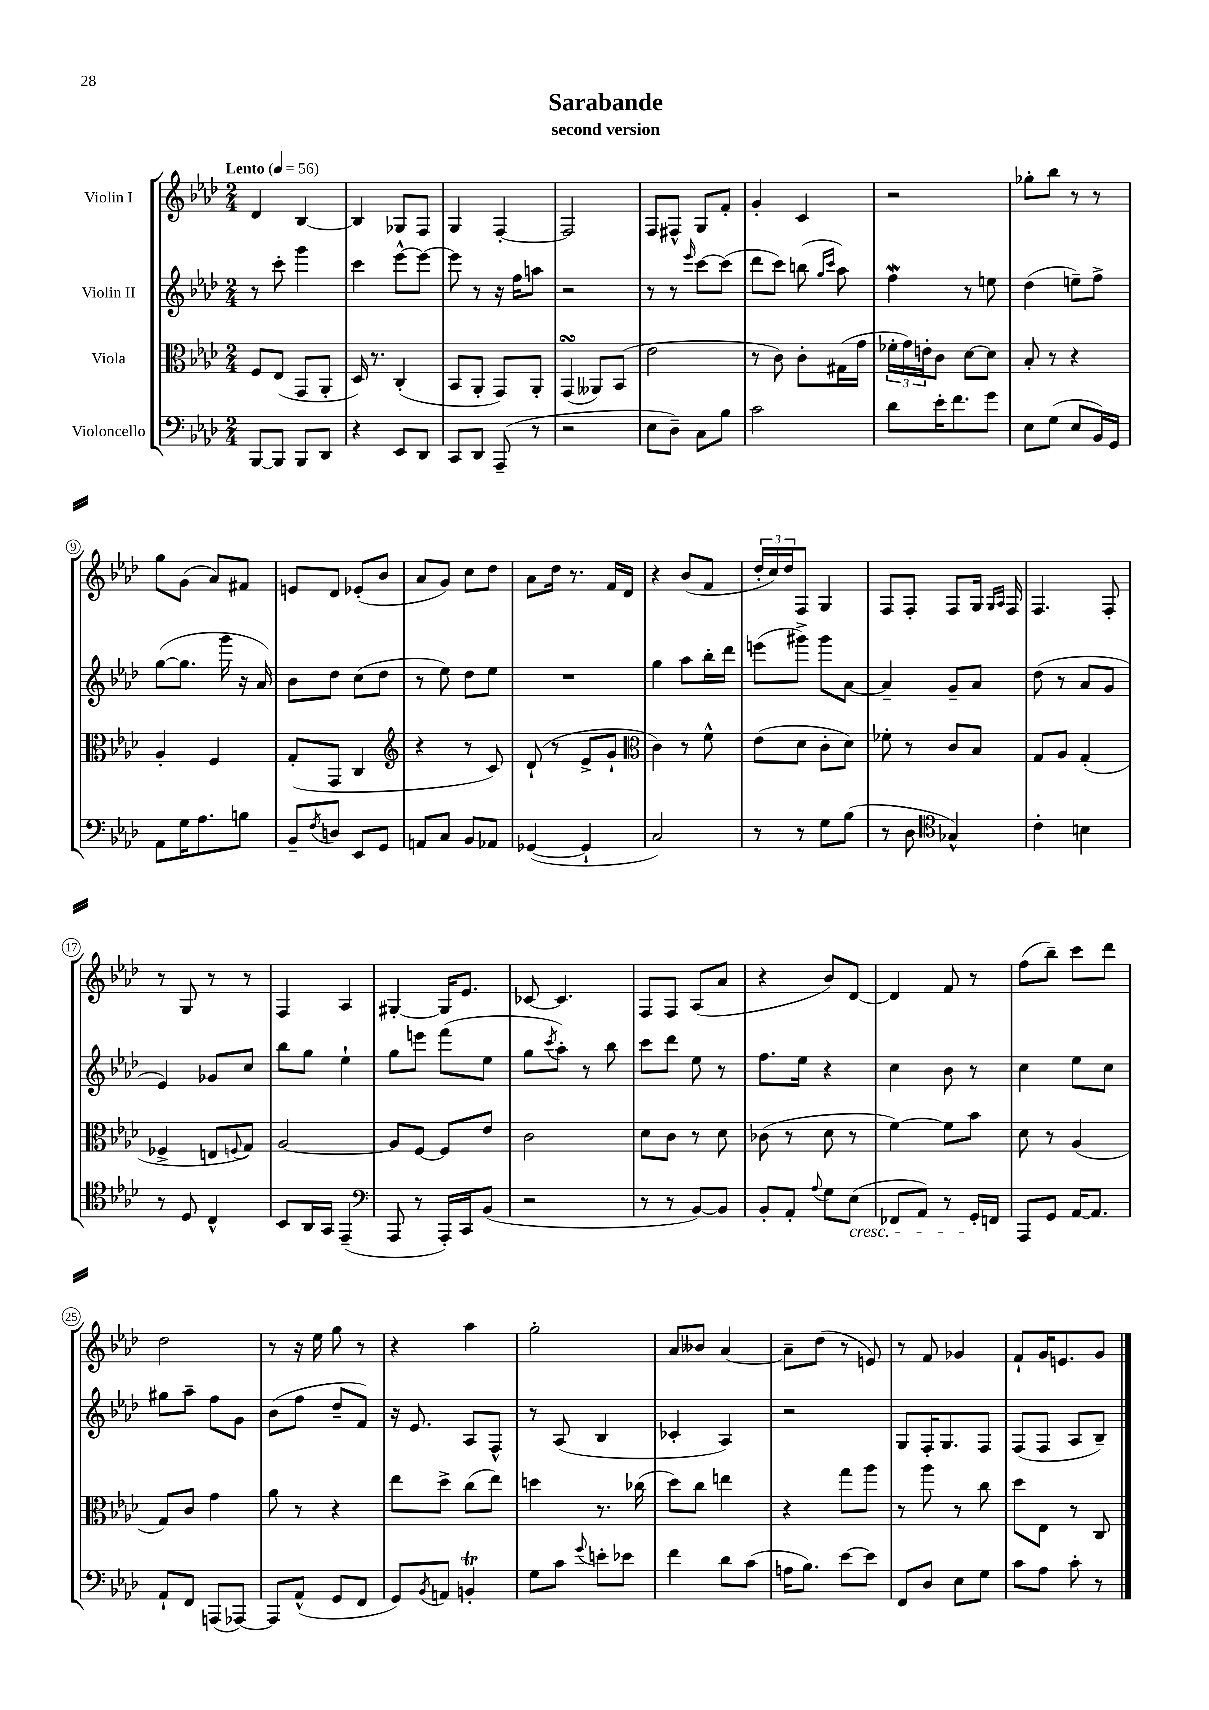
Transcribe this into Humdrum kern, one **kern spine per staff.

**kern	**kern	**kern	**kern
*staff4	*staff3	*staff2	*staff1
*clefF4	*clefC3	*clefG2	*clefG2
*k[b-e-a-d-]	*k[b-e-a-d-]	*k[b-e-a-d-]	*k[b-e-a-d-]
*M2/4	*M2/4	*M2/4	*M2/4
*MM56	*MM56	*MM56	*MM56
[8BBB-	8F	8r	4d-
8BBB-]	(8E-	8ccc'	.
8BBB-	8GG	4ggg	[4B-
8DD-	8AA-'	.	.
=	=	=	=
4r	16D-)	4ccc	4B-]
.	8.r	.	.
8EE-	(4C'	[8eee-^^	8G-
8DD-	.	8eee-_	8F
=	=	=	=
8CC	8BB-	8eee-]	4G
8DD-	8AA-'	8r	.
(8AAA-~	8GG)	16r	[4F'
.	.	16ff	.
8r	8AA-'	8aa	.
=	=	=	=
2r	(4GG	2r	2F]
.	8AA--)	.	.
.	(8BB-	.	.
=	=	=	=
8E-	2e-	8r	8F
8D-~)	.	8r	8F#^^
.	.	16qqeee-	.
8C	.	[8ccc	8G
8B-	.	(8ccc]	8f'
=	=	=	=
2c	8r	8ddd-	4g'
.	8c)	8ccc)	.
.	8c'	(8bb	4c
.	.	16qqgg	.
.	.	16qqccc	.
.	(16G#	8aa-)	.
.	16g	.	.
=	=	=	=
8d-	24f-'	4ff	2r
.	24g)	.	.
.	24e'	.	.
16e-'	8c	.	.
8.f	.	.	.
.	[8d-	8r	.
8g	8d-]	8ee	.
=	=	=	=
8E-	8B-'	(4dd-	8gg-'
(8G	8r	.	8bb-
8E-	4r	8ee~)	8r
16BB-)	.	8ff^	8r
16GG	.	.	.
=	=	=	=
8AA-	4A-'	([8gg	8gg
16G	.	8.gg]	(8g
8.A-	.	.	.
.	4F	.	8a-)
.	.	16ggg	.
8B	.	16r	8f#
.	.	16a-)	.
=	=	=	=
8BB-~	(8G'	8b-	8e
8qF	.	.	.
8D	8GG	8dd-	8d-
8EE-	4C	(8cc	(8e-'
8GG	.	8dd-	8b-
=	=	=	=
*	*clefG2	*	*
8AA	4r	8r	8a-
8C	.	8ee-)	8g)
8BB-	8r	8dd-	8cc
8AA-	8c)	8ee-	8dd-
=	=	=	=
([4GG-	(8d-`	2r	8a-
.	8r	.	16dd-
.	.	.	8.r
4GG-`]	8e-^	.	.
.	8g`	.	16f
.	.	.	16d-
=	=	=	=
*	*clefC3	*	*
2C)	4c)	4gg	4r
.	8r	8aa-	(8b-
.	8f^^	16bb-'	8f
.	.	16ddd-	.
=	=	=	=
8r	(8e-	(8eee	24dd-'
.	.	.	24cc)
.	.	.	24dd-
8r	8d-	8ggg#^)	8F
8G	8c'	8ggg#	4G
(8B-	8d-)	[8a-	.
=	=	=	=
8r	8f-'	4a-~]	8F
8D-	8r	.	8F'
*clefC4	*	*	*
4G-^^)	8c	8g~	8F
.	8B-	8a-	16G
.	.	.	16qqG
.	.	.	16qqA-
.	.	.	16F
=	=	=	=
4c'	8G	(8dd-	4.F
.	8A-	8r	.
4B	(4G'	8a-	.
.	.	8g	8F'
=	=	=	=
8r	4F-^	4e-)	8r
8D-	.	.	8G
4C^^	8E	8g-	8r
.	8qqF	.	.
.	8G)	8cc	8r
=	=	=	=
8BB-	[2A-	8bb-	4F
16AA-	.	8gg	.
16GG	.	.	.
(4EE-~	.	4ee-`	4A-
=	=	=	=
*clefF4	*	*	*
8AAA-	8A-]	8gg	[4G#'
8r	[8F	8eee	.
16AAA-')	8F]	(8fff	16G#]
16CC	.	.	8.e-
(8BB-	8e-	8ee-	.
=	=	=	=
2r	2c	8gg	[8c-
.	.	8qccc	.
.	.	8aa-')	4.c-]
.	.	8r	.
.	.	8bb-	.
=	=	=	=
8r	8d-	8ccc	8F
8r	8c	8ddd-	8F
[8BB-)	8r	8ee-	(8A-
8BB-]	8d-	8r	8a-
=	=	=	=
8BB-'	(8c-	8.ff	4r
8AA-'	8r	.	.
.	.	16ee-	.
8qqA-	.	.	.
8G	8d-	4r	8b-)
(8E-	8r	.	[8d-
=	=	=	=
8FF-	[4f)	4cc	4d-]
8AA-)	.	.	.
8r	8f]	8b-	8f
16GG'	8b-	8r	8r
16FF	.	.	.
=	=	=	=
8AAA-	8d-	4cc	(8ff
8GG	8r	.	8bb-~)
[16AA-	(4A-	8ee-	8ccc
8.AA-]	.	.	.
.	.	8cc	8ddd-
=	=	=	=
8AA-`	8G)	8gg#	2dd-
8FF	8c	8aa-~	.
(8AAA	4g	8ff	.
[8AAA-)	.	8g	.
=	=	=	=
8AAA-]	8a-	(8b-	8r
(8AA-^^	8r	8ff	16r
.	.	.	16ee-
8GG	4r	8dd-~	8gg
8FF	.	8f)	8r
=	=	=	=
8GG)	8ee-	16r	4r
.	.	8.e-	.
8qBB-	.	.	.
8AA	8dd-^	.	.
4BB'	(8cc	8A-	4aa-
.	8ee-)	8F^^	.
=	=	=	=
8G	4dd	8r	2gg'
8c	.	(8A-	.
8qqg	.	.	.
8e'	8.r	4B-	.
8e-	.	.	.
.	(16cc-	.	.
=	=	=	=
4f	8dd-)	4c-'	8a-
.	8cc	.	8b--
8d-	4ee	4A-)	[4a-
(8c	.	.	.
=	=	=	=
16A	4r	2r	8a-~]
8.B-)	.	.	.
.	.	.	(8dd-
[8e-	8gg	.	8r
8e-]	8aa-	.	8e)
=	=	=	=
8FF	8r	8G	8r
8D-	8aa-	16F'	8f
.	.	8.G	.
8E-	8r	.	4g-
8G	8cc	8F	.
=	=	=	=
8c	8dd-	(8F	8f`
8A-	8E-	8F	16g
.	.	.	8.e
8c'	8r	8A-	.
8r	8C	8B-~)	8g
==	==	==	==
*-	*-	*-	*-
